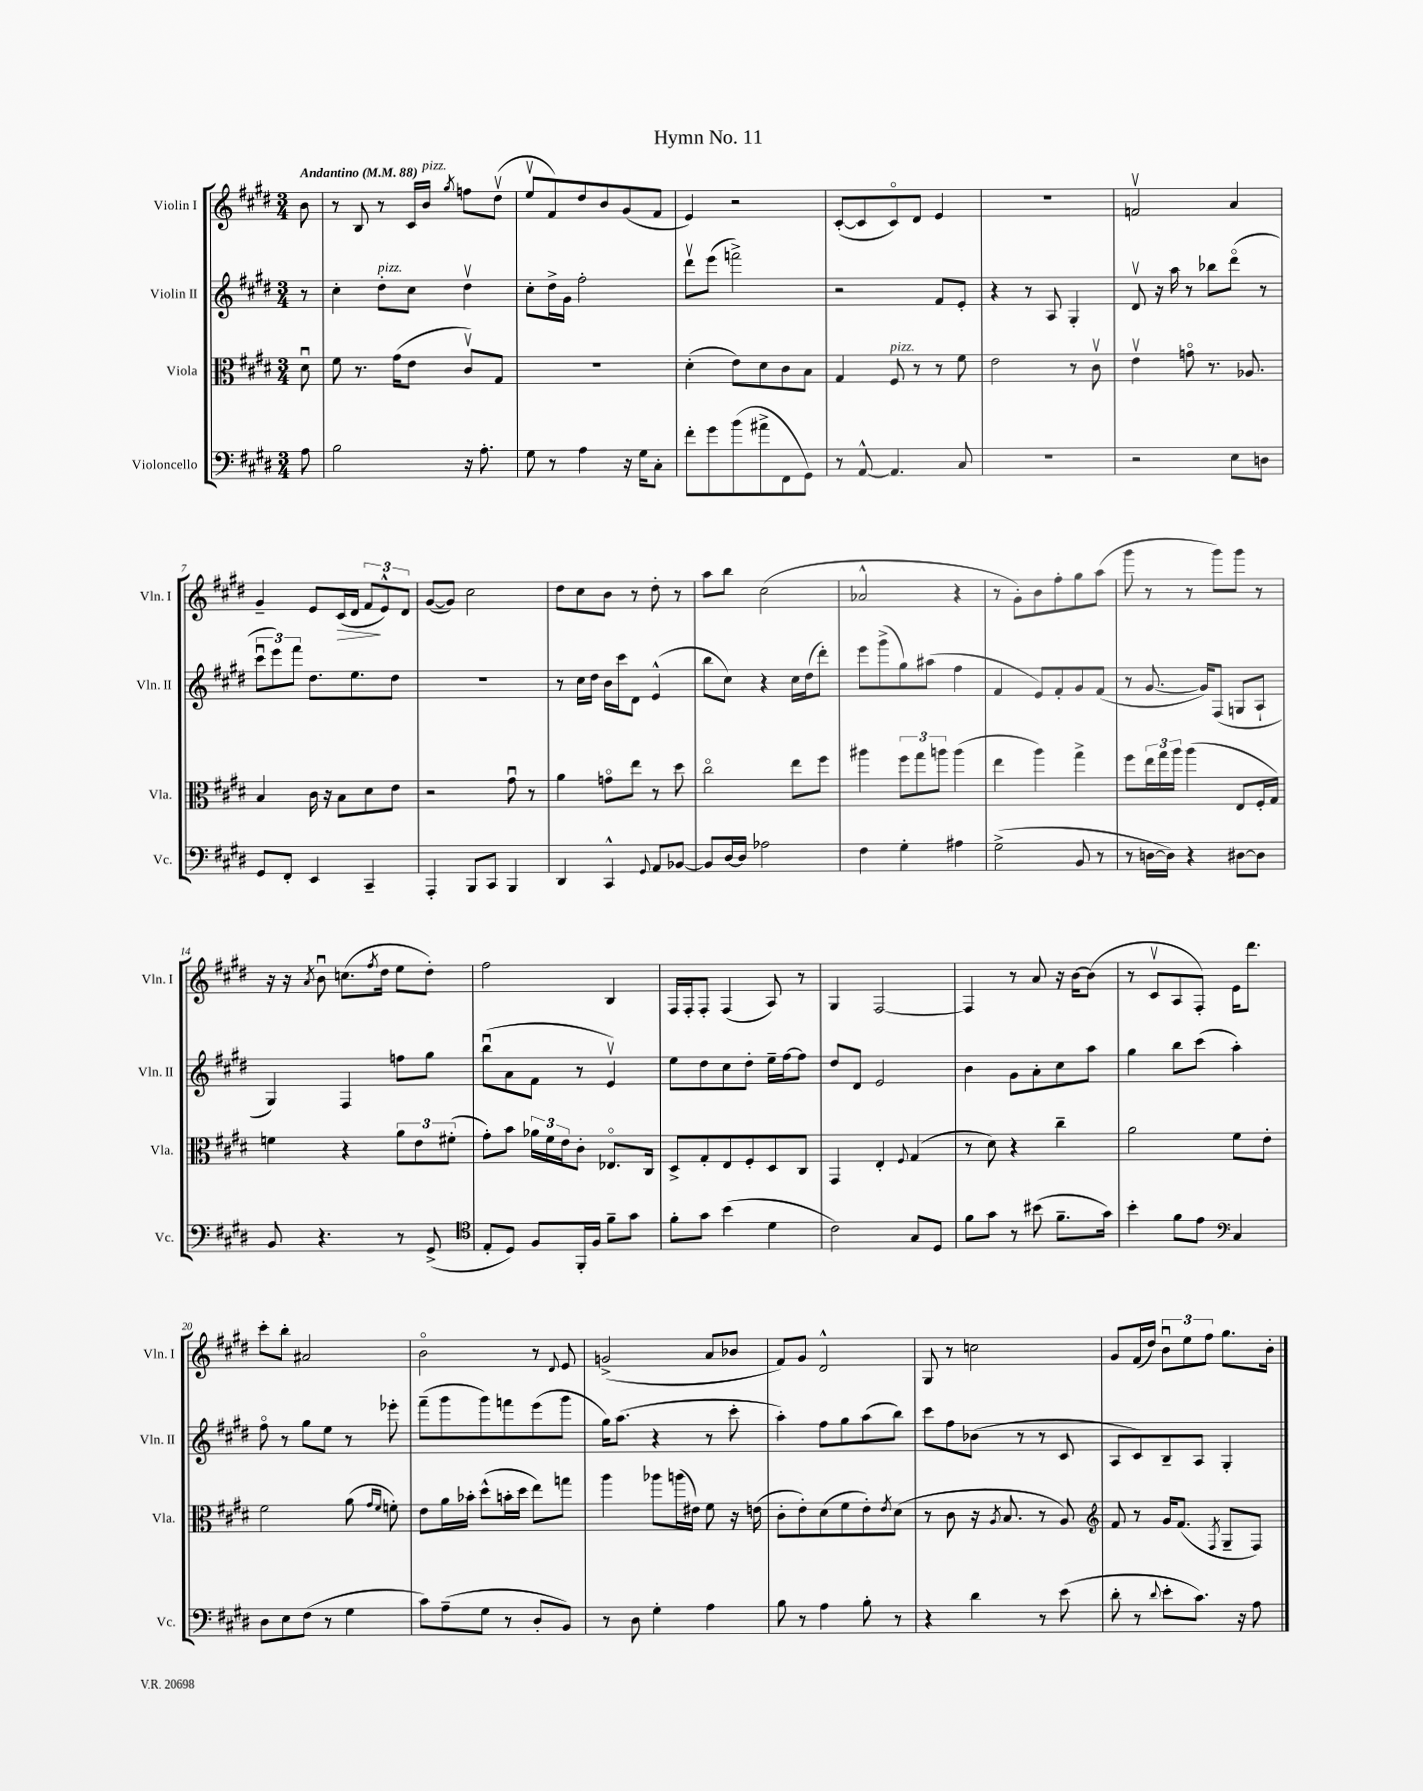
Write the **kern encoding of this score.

**kern	**kern	**kern	**kern
*staff4	*staff3	*staff2	*staff1
*clefF4	*clefC3	*clefG2	*clefG2
*k[f#c#g#d#]	*k[f#c#g#d#]	*k[f#c#g#d#]	*k[f#c#g#d#]
*M3/4	*M3/4	*M3/4	*M3/4
*MM88	*MM88	*MM88	*MM88
8A	8d#u	8r	8b
=	=	=	=
2B	8f#	4cc#'	8r
.	8.r	.	8B
.	.	8dd#'	8r
.	(16g#	.	.
.	8e	8cc#	16c#
.	.	.	16b
.	.	.	8qgg#
16r	8c#v)	4dd#v	8ff
8.A'	.	.	.
.	8G#	.	(8dd#v
=	=	=	=
8G#	2.r	8cc#'	8eev
8r	.	16dd#^	8f#)
.	.	16g#	.
4A	.	2ff#'	8dd#
.	.	.	8b
16r	.	.	(8g#
16G#	.	.	.
8C#'	.	.	8f#
=	=	=	=
8f#'	(4d#'	8ddd#v	4e)
8g#	.	(8eee	.
(8b	8e)	2fff^)	2r
8a#^	8d#	.	.
8FF#	8c#	.	.
8GG#)	8B	.	.
=	=	=	=
8r	4G#	2r	([8c#'
[8AA^^	.	.	8c#]
4.AA]	8F#	.	8c#o)
.	8r	.	8d#
.	8r	8f#	4e
8C#	8f#	8e'	.
=	=	=	=
2.r	2e	4r	2.r
.	.	8r	.
.	.	8A	.
.	8r	4G#'	.
.	8c#v	.	.
=	=	=	=
2r	4ev	8d#v	2fv
.	.	16r	.
.	.	16aa	.
.	8go	8r	.
.	8.r	8bb-	.
8E	.	(8ddd#o	4a
.	8.A-	.	.
8D	.	8r	.
=	=	=	=
8GG#	4B	12ccc#u	4g#~
.	.	12eee)	.
8FF#'	.	.	.
.	.	12fff#	.
4EE	16c#	8.dd#	8e
.	16r	.	.
.	8B	.	(16c#
.	.	8.ee	16d#
4CC#~	8d#	.	12f#
.	.	.	12e^^)
.	8e	8dd#	.
.	.	.	12d#
=	=	=	=
4AAA'	2r	2.r	([8g#
.	.	.	8g#])
8BBB	.	.	2cc#
8CC#	.	.	.
4BBB	8g#u	.	.
.	8r	.	.
=	=	=	=
4DD#	4a	8r	8dd#
.	.	16cc#	8cc#
.	.	16dd#	.
4CC#^^	8go	16b	8b
.	.	16ccc#	.
.	8ee	8d#	8r
8qqGG#	.	.	.
8AA	8r	(4e^^	8dd#'
[8BB-	8dd#	.	8r
=	=	=	=
8BB-]	2cc#o	8bb	8aa
[16D#	.	8cc#)	8bb
16D#]	.	.	.
2A-	.	4r	(2cc#
.	8ee	16cc#	.
.	.	(16dd#	.
.	8ff#	8ddd#')	.
=	=	=	=
4F#	4aa#	8eee	2a-^^
.	.	(8ggg#^	.
4G#'	12ff#	8gg#)	.
.	12gg#	.	.
.	.	(8aa#	.
.	12aa	.	.
4A#	(4aa	4ff#	4r
=	=	=	=
(2G#^	4ee	4f#	8r
.	.	.	8g#')
.	4aa)	8e)	8b
.	.	8f#'	8ff#'
8BB	4gg#^	8g#	8gg#
8r	.	(8f#	(8aa
=	=	=	=
8r	8ff#	8r	8ggg#
[16D	24ee	[8.g#	8r
.	24gg#	.	.
16D])	.	.	.
.	24aa	.	.
4r	(4aa	.	8r
.	.	16g#])	.
.	.	(8F#	8ggg#)
[8D#	8E	8G	8ggg#
8D#]	16F#'	8A`	8r
.	16G#)	.	.
=	=	=	=
8BB	4f	4G#)	16r
.	.	.	16r
.	.	.	8qa
4.r	.	.	8bu
.	4r	4F#	(8.cc
.	.	.	8qff#
.	.	.	16dd#
8r	12a	8ff	8ee
.	12e	.	.
(8GG#^	.	8gg#	8dd#')
.	(12f#'	.	.
=	=	=	=
*clefC4	*	*	*
8E'	8g#')	(8bbu	2ff#
8D#)	8b	8a	.
8F#	24a-	8f#	.
.	24f#	.	.
.	24e	.	.
16FF#'	8c#'	8r	.
16F#	.	.	.
8f#~	8.E-o	4ev)	4B
8g#	.	.	.
.	16C#	.	.
=	=	=	=
8f#'	8D#^	8ee	16F#
.	.	.	16F#'
8g#	8G#'	8dd#	8F#'
(4b	8E	8cc#	(4F#
.	8F#'	8dd#'	.
4d#	8D#	16ee~	8A)
.	.	[16ff#	.
.	8C#	8ff#]	8r
=	=	=	=
2c#)	4GG#	8dd#	4G#
.	.	8d#	.
.	4E'	2e	[2F#
.	8qqF#	.	.
8G#	(4G#	.	.
8D#	.	.	.
=	=	=	=
8f#	8r	4b	4F#]
8g#	8d#)	.	.
8r	4r	8g#	8r
(8b#	.	8a'	8a
8.f#~	4cc#~	8cc#	16r
.	.	.	[16b
.	.	8aa	(8b]
16g#)	.	.	.
=	=	=	=
4b'	2a	4gg#	8r
.	.	.	8c#v
8f#	.	8bb	8A
8e	.	(8ccc#	8F#')
*clefF4	*	*	*
4C#	8f#	4aa')	16e
.	.	.	8.ddd#
.	8e'	.	.
=	=	=	=
8D#	2f#	8ff#o	8ccc#'
8E	.	8r	8bb'
(8F#	.	8gg#	2a#
8r	.	8ee	.
4G#	(8a	8r	.
.	16qqg#	.	.
.	16qqf#	.	.
.	8f')	8eee-'	.
=	=	=	=
8c#)	8e	(8fff#~	2bo
(8A~	16a	8ggg#	.
.	16b-'	.	.
8G#	(8dd#^^	8ggg#)	.
8r	16b'	8fff	.
.	16dd#	.	.
8D#'	8ee)	(8eee	8r
.	.	.	8qqd#
8BB)	8gg	8ggg#	8e
=	=	=	=
8r	4aa	16gg#)	(2g^
.	.	(8.aa	.
8D#	.	.	.
4G#'	8aa-	4r	.
.	(16aa	.	.
.	16e#)	.	.
4A	8f#	8r	8a
.	16r	8ccc#'	8b-
.	(16e	.	.
=	=	=	=
8B	8c#'	4aa')	8f#)
8r	8e')	.	8g#
4A	(8d#	8ff#	2d#^^
.	8f#	8gg#	.
8B'	8e')	(8aa	.
.	8qe	.	.
8r	(8d#	8bb)	.
=	=	=	=
4r	8r	8ccc#	8G#
.	8c#	8ff#	8r
4d#	16r	(8b-	2cc
.	8qA	.	.
.	8.B	.	.
.	.	8r	.
8r	8r	8r	.
(8e	8A)	8c#	.
=	=	=	=
*	*clefG2	*	*
8d#'	8f#	8A	8g#
8r	8r	8c#)	(16f#
.	.	.	16dd#)
8qqd#	.	.	.
8e'	16g#	8B~	12bu
.	(8.f#	.	.
.	.	.	12ee
8.c#)	.	8A	.
.	.	.	12ff#
.	8qF#	.	.
.	8G#~	4G#'	8.gg#
16r	.	.	.
8A	8F#)	.	.
.	.	.	16b'
==	==	==	==
*-	*-	*-	*-
